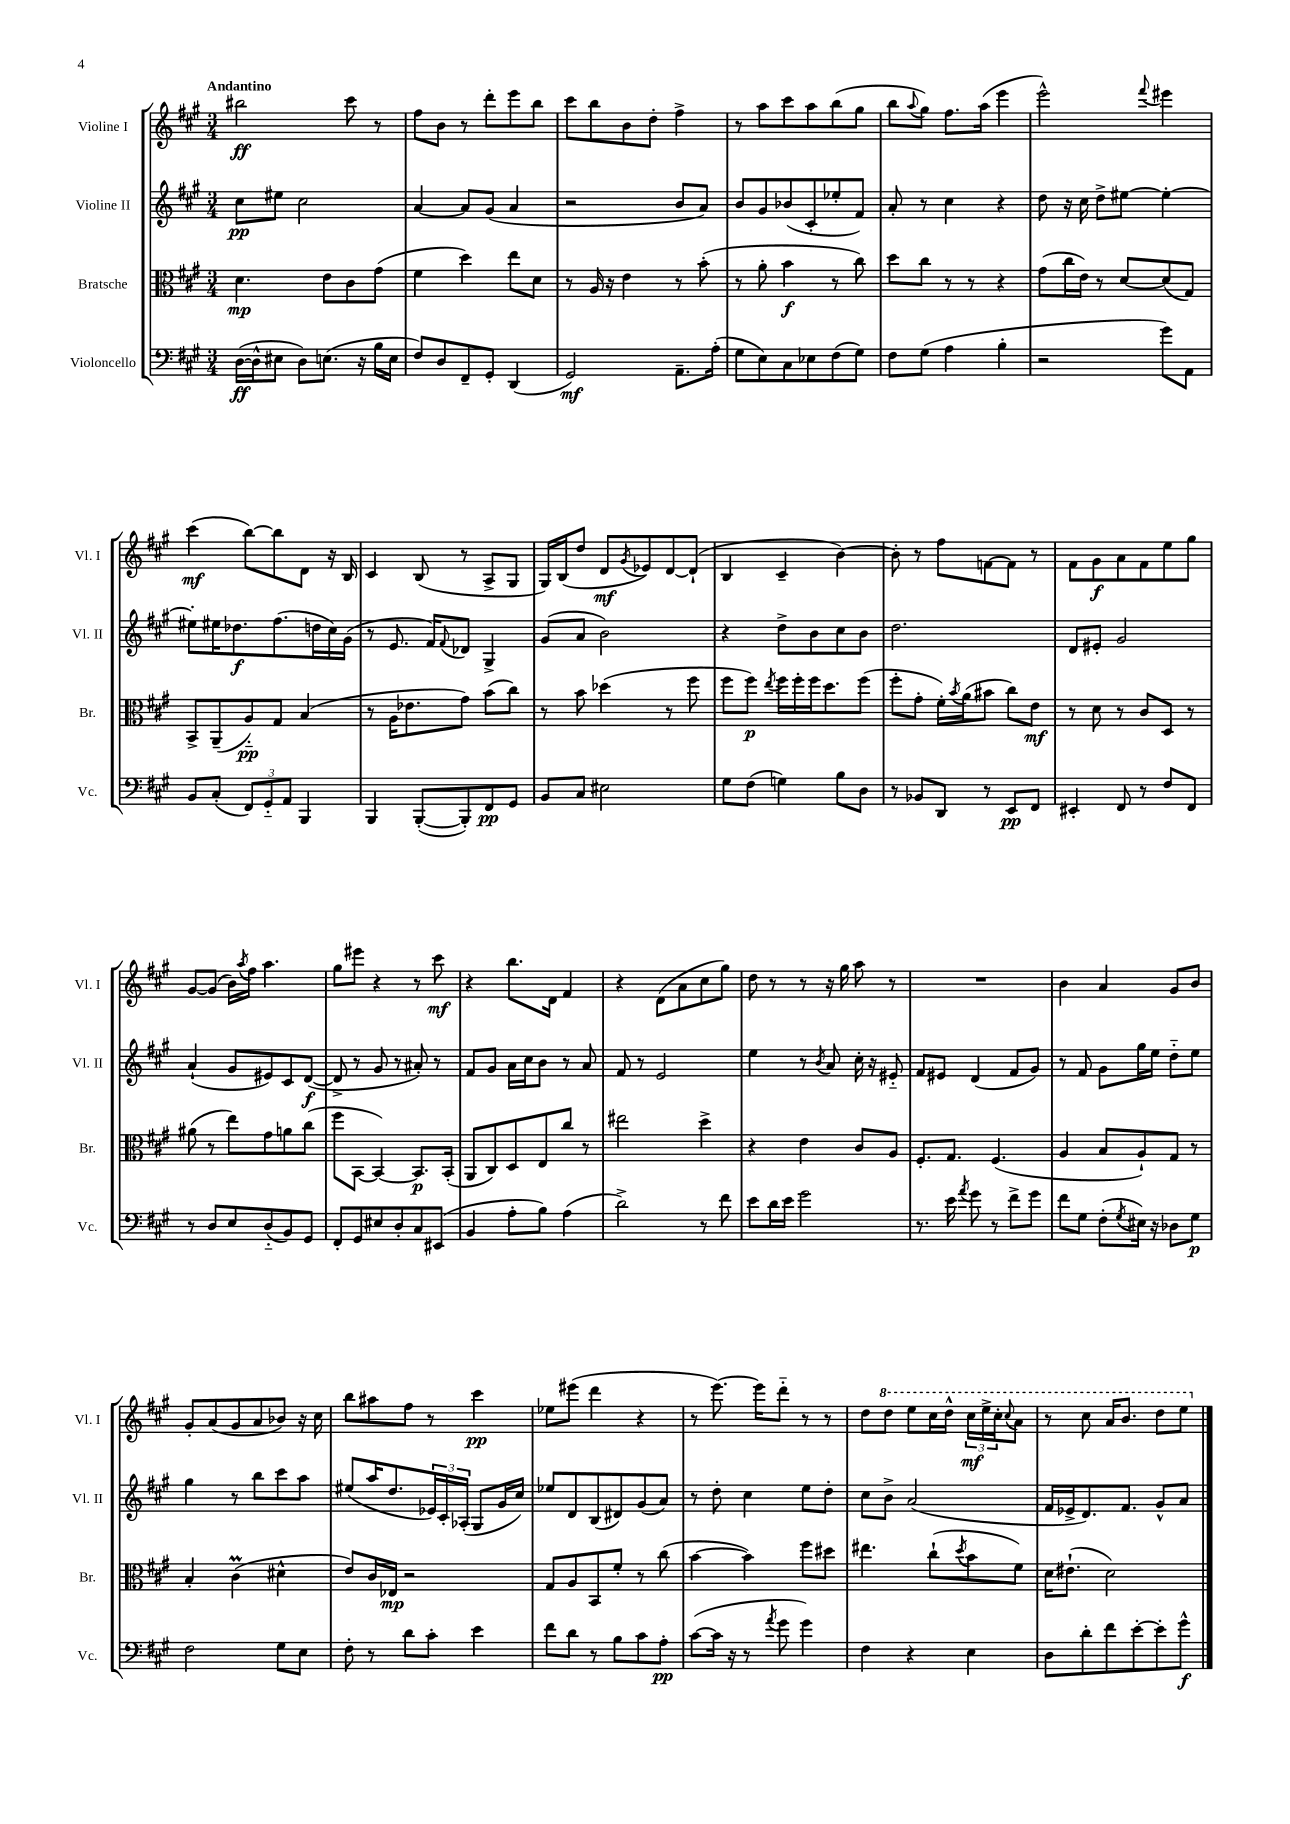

**kern	**dynam	**kern	**dynam	**kern	**dynam	**kern	**dynam
*part4	*part4	*part3	*part3	*part2	*part2	*part1	*part1
*staff4	*staff4	*staff3	*staff3	*staff2	*staff2	*staff1	*staff1
*I"Violoncello	*	*I"Bratsche	*	*I"Violine II	*	*I"Violine I	*
*I'Vc.	*	*I'Br.	*	*I'Vl. II	*	*I'Vl. I	*
*clefF4	*	*clefC3	*	*clefG2	*	*clefG2	*
*k[f#c#g#]	*	*k[f#c#g#]	*	*k[f#c#g#]	*	*k[f#c#g#]	*
*M3/4	*	*M3/4	*	*M3/4	*	*M3/4	*
=1	=1	=1	=1	=1	=1	=1	=1
!	!	!	!	!	!	!LO:TX:a:B:t=Andantino	!
([16D\LL	ff	4.d\	mp	8cc#\L	pp	2bb#X\	ff
16D^^\J]	.	.	.	.	.	.	.
8E#X\J	.	.	.	8ee#X\J	.	.	.
8D\L)	.	.	.	2cc#\	.	.	.
(8.En\J	.	8e\L	.	.	.	.	.
.	.	8c#\	.	.	.	8ccc#\	.
16r	.	.	.	.	.	.	.
16B\LL	.	(8g#\J	.	.	.	8r	.
16E\JJ	.	.	.	.	.	.	.
=2	=2	=2	=2	=2	=2	=2	=2
8F#/L)	.	4f#\	.	[4a/	.	8ff#\L	.
8D/	.	.	.	.	.	8b\J	.
8FF#~/	.	4dd\)	.	8a/L]	.	8r	.
8GG#'/J	.	.	.	(8g#/J	.	8ddd'\L	.
(4DD/	.	8ee\L	.	4a/	.	8eee\	.
.	.	8d\J	.	.	.	8bb\J	.
=3	=3	=3	=3	=3	=3	=3	=3
2GG#/)	mf	8r	.	2r	.	8ccc#\L	.
.	.	16A/	.	.	.	8bb\	.
.	.	16r	.	.	.	.	.
.	.	4e\	.	.	.	8b\	.
.	.	.	.	.	.	8dd'\J	.
8.AA~\L	.	8r	.	8b/L	.	4ff#^\	.
.	.	(8b'\	.	8a/J)	.	.	.
(16A'\Jk	.	.	.	.	.	.	.
=4	=4	=4	=4	=4	=4	=4	=4
8G#\L	.	8r	.	8b/L	.	8r	.
8E\)	.	8a'\	.	8g#/	.	8aa\L	.
8C#\	.	4b\	f	(8b-X/	.	8ccc#\	.
8E-X\	.	.	.	8c#'/	.	8aa\	.
(8F#\	.	8r	.	8ee-X'/	.	(8bb\	.
8G#\J)	.	8cc#\)	.	8f#/J)	.	8gg#\J	.
=5	=5	=5	=5	=5	=5	=5	=5
8F#\L	.	8dd\L	.	8a'/	.	8bb\L	.
.	.	.	.	.	.	8qqaa/	.
(8G#\J	.	8cc#\J	.	8r	.	8gg#\J)	.
4A\	.	8r	.	4cc#\	.	8.ff#\L	.
.	.	8r	.	.	.	.	.
.	.	.	.	.	.	(16aa\Jk	.
4B'\	.	4r	.	4r	.	4eee\	.
=6	=6	=6	=6	=6	=6	=6	=6
2r	.	(8g#\L	.	8dd\	.	2eee^^\)	.
.	.	16cc#\L	.	16r	.	.	.
.	.	16e\JJ)	.	16cc#\	.	.	.
.	.	8r	.	8dd^\L	.	.	.
.	.	[8d/L	.	[8ee#X\J	.	.	.
.	.	.	.	.	.	8qqfff#/	.
8g#\L)	.	(8d/]	.	4ee#'\_	.	4eee#X\	.
8AA\J	.	8G#/J)	.	.	.	.	.
!!LO:LB:g=z
=7	=7	=7	=7	=7	=7	=7	=7
8BB/L	.	8BB^/L	.	8ee#X'\L]	.	(4ccc#\	mf
(8C#'/J	.	(8AA~/	.	16ee#X\K	.	.	.
.	.	.	.	8.dd-X\	f	.	.
12FF#/L)	.	8A/)	pp	.	.	[8bb\L)	.
12GG#/	.	.	.	.	.	.	.
.	.	8G#/J	.	(8.ff#\	.	8bb\]	.
12AA/J	.	.	.	.	.	.	.
4BBB/	.	(4B/	.	.	.	8d\J	.
.	.	.	.	16ddn\L	.	.	.
.	.	.	.	16cc#\)	.	16r	.
.	.	.	.	(16g#\JJ	.	16B/	.
=8	=8	=8	=8	=8	=8	=8	=8
4BBB/	.	8r	.	8r	.	4c#/	.
.	.	16A\KL	.	8.e/	.	.	.
.	.	8.e-X\	.	.	.	.	.
([8BBB'/L	.	.	.	.	.	(8B/	.
.	.	.	.	16f#/KL)	.	.	.
.	.	.	.	8qqf#/	.	.	.
8BBB'/])	.	8g#\J)	.	8d-X/J	.	8r	.
8FF#/	pp	(8b\L	.	4G#^/	.	8A^/L	.
8GG#/J	.	8cc#\J)	.	.	.	8G#/J	.
=9	=9	=9	=9	=9	=9	=9	=9
8BB/L	.	8r	.	(8g#/L	.	16G#/LL)	.
.	.	.	.	.	.	(16B/J	.
8C#/J	.	8b\	.	8a/J	.	8dd/J	.
2E#X\	.	(4dd-X\	.	2b\)	.	8d/L	mf
.	.	.	.	.	.	8qg#/	.
.	.	.	.	.	.	8e-X/)	.
.	.	8r	.	.	.	[8d/	.
.	.	8ff#\	.	.	.	(8d`/J]	.
=10	=10	=10	=10	=10	=10	=10	=10
8G#\L	.	8ff#\L	.	4r	.	4B/	.
(8F#\J	.	8ff#\J)	p	.	.	.	.
.	.	8qee/	.	.	.	.	.
4Gn\)	.	16ff#\LL	.	8dd^\L	.	4c#~/	.
.	.	16ff#'\	.	.	.	.	.
.	.	16ff#\J	.	8b\	.	.	.
.	.	8.dd\	.	.	.	.	.
8B\L	.	.	.	8cc#\	.	[4b\)	.
8D\J	.	(8ff#\J	.	8b\J	.	.	.
=11	=11	=11	=11	=11	=11	=11	=11
8r	.	8ff#'\L	.	2.dd\	.	8b'\]	.
8BB-X/L	.	8g#'\J	.	.	.	8r	.
8DD/J	.	16f#'\LL)	.	.	.	8ff#\L	.
.	.	8qb/	.	.	.	.	.
.	.	(16a\J	.	.	.	.	.
8r	.	8b#X\J	.	.	.	[8fn\	.
8EE/L	pp	8cc#\L)	.	.	.	8f\J]	.
8FF#/J	.	8e\J	mf	.	.	8r	.
=12	=12	=12	=12	=12	=12	=12	=12
4EE#X'/	.	8r	.	8d/L	.	8f#\L	.
.	.	8d\	.	8e#X'/J	.	8g#\	f
8FF#/	.	8r	.	2g#/	.	8a\	.
8r	.	8c#/L	.	.	.	8f#\	.
8F#/L	.	8D/J	.	.	.	8ee\	.
8FF#/J	.	8r	.	.	.	8gg#\J	.
!!LO:LB:g=z
=13	=13	=13	=13	=13	=13	=13	=13
8r	.	(8a#X\	.	(4a`/	.	[8g#/L	.
8D/L	.	8r	.	.	.	(8g#/J]	.
8E/	.	8ee\L)	.	8g#/L	.	16b\LL)	.
.	.	.	.	.	.	8qaa/	.
.	.	.	.	.	.	16ff#\JJ	.
(8D/	.	8g#\	.	8e#X/)	.	4.aa\	.
8BB/)	.	8an\	.	8c#/	.	.	.
8GG#/J	.	(8cc#\J	.	([8d/J	f	.	.
=14	=14	=14	=14	=14	=14	=14	=14
8FF#'/L	.	8ff#\L	.	8d^/]	.	8gg#\L	.
8GG#/	.	[8BB\J	.	8r	.	8eee#X\J	.
8E#X/	.	4BB/_)	.	8g#/	.	4r	.
8D'/	.	.	.	8r	.	.	.
8C#/	.	8.BB/L]	p	8a#X'/)	.	8r	.
(8EE#X/J	.	.	.	8r	.	8ccc#\	mf
.	.	(16BB'/Jk	.	.	.	.	.
=15	=15	=15	=15	=15	=15	=15	=15
4BB/	.	8AA/L	.	8f#/L	.	4r	.
.	.	8C#/)	.	8g#/J	.	.	.
8A'\L	.	8D/	.	16a\LL	.	8.bb\L	.
.	.	.	.	16cc#\J	.	.	.
8B\J)	.	8E/	.	8b\J	.	.	.
.	.	.	.	.	.	16d\Jk	.
(4A\	.	8cc#/J	.	8r	.	4f#/	.
.	.	8r	.	8a/	.	.	.
=16	=16	=16	=16	=16	=16	=16	=16
2d^\)	.	2ee#X\	.	8f#/	.	4r	.
.	.	.	.	8r	.	.	.
.	.	.	.	2e/	.	(8d\L	.
.	.	.	.	.	.	8a\	.
8r	.	4dd^\	.	.	.	8cc#\	.
8f#\	.	.	.	.	.	8gg#\J)	.
=17	=17	=17	=17	=17	=17	=17	=17
8e\L	.	4r	.	4ee\	.	8dd\	.
16d\L	.	.	.	.	.	8r	.
16e\JJ	.	.	.	.	.	.	.
2g#\	.	4e\	.	8r	.	8r	.
.	.	.	.	8qb/	.	.	.
.	.	.	.	8a/	.	16r	.
.	.	.	.	.	.	16gg#\	.
.	.	8c#/L	.	16cc#'\	.	8aa\	.
.	.	.	.	16r	.	.	.
.	.	8A/J	.	8e#X/	.	8r	.
=18	=18	=18	=18	=18	=18	=18	=18
8.r	.	8.F#'/L	.	8f#/L	.	2.r	.
.	.	.	.	8e#X/J	.	.	.
16e\	.	8.G#/J	.	.	.	.	.
8qa/	.	.	.	.	.	.	.
8g#\	.	.	.	(4d/	.	.	.
8r	.	(4.F#/	.	.	.	.	.
8f#^\L	.	.	.	8f#/L	.	.	.
8g#\J	.	.	.	8g#/J)	.	.	.
=19	=19	=19	=19	=19	=19	=19	=19
8f#\L	.	4A/	.	8r	.	4b\	.
8G#\J	.	.	.	8f#/	.	.	.
(8F#'\L	.	8B/L	.	8g#\L	.	4a/	.
8qG#/	.	.	.	.	.	.	.
16E#X\Jk)	.	8A`/)	.	16gg#\L	.	.	.
16r	.	.	.	16ee\JJ	.	.	.
8D-X\L	.	8G#/J	.	8dd\L	.	8g#/L	.
8G#\J	p	8r	.	8ee\J	.	8b/J	.
!!LO:LB:g=z
=20	=20	=20	=20	=20	=20	=20	=20
2F#\	.	4B'/	.	4gg#\	.	8g#'/L	.
.	.	.	.	.	.	(8a/	.
.	.	(4c#m\	.	8r	.	8g#/	.
.	.	.	.	8bb\L	.	8a/	.
8G#\L	.	4d#X^^\	.	8ccc#\	.	8b-X/J)	.
8E\J	.	.	.	8aa\J	.	16r	.
.	.	.	.	.	.	16cc#\	.
=21	=21	=21	=21	=21	=21	=21	=21
8F#'\	.	8e/L)	.	(8ee#X/L	.	8bb\L	.
8r	.	16c#/L	.	16aa/K	.	8aa#X\	.
.	.	16E-X/JJ	mp	8.dd/	.	.	.
8d\L	.	2r	.	.	.	8ff#\J	.
8c#'\J	.	.	.	24e-X/L)	.	8r	.
.	.	.	.	24c#'/	.	.	.
.	.	.	.	(24A-X'/JJ	.	.	.
4e\	.	.	.	8G#/L	.	4ccc#\	pp
.	.	.	.	16g#/L	.	.	.
.	.	.	.	16cc#/JJ)	.	.	.
=22	=22	=22	=22	=22	=22	=22	=22
8f#\L	.	8G#/L	.	8ee-X/L	.	8ee-X\L	.
8d\J	.	8A/	.	8d/	.	(8eee#X\J	.
8r	.	8BB/	.	(8B/	.	4ddd\	.
8B\L	.	8f#'/J	.	8d#X/)	.	.	.
8c#\	.	8r	.	(8g#/	.	4r	.
8A'\J	pp	(8cc#\	.	8a/J)	.	.	.
=23	=23	=23	=23	=23	=23	=23	=23
([8c#\L	.	[4b\	.	8r	.	8r	.
16c#\Jk]	.	.	.	8dd'\	.	[8.eee\)	.
16r	.	.	.	.	.	.	.
8r	.	4b\])	.	4cc#\	.	.	.
.	.	.	.	.	.	16eee\KL]	.
8qa/	.	.	.	.	.	.	.
8g#\	.	.	.	.	.	8ddd\J	.
4g#\)	.	8ff#\L	.	8ee\L	.	8r	.
.	.	8dd#X\J	.	8dd'\J	.	8r	.
=24	=24	=24	=24	=24	=24	=24	=24
4F#\	.	4.ee#X\	.	8cc#\L	.	8dd\L	.
*	*	*	*	*	*	*8va	*
.	.	.	.	8b^\J	.	8ddd\J	.
4r	.	.	.	(2a/	.	8eee\L	.
.	.	(8cc#`\L	.	.	.	16ccc#\L	.
.	.	.	.	.	.	16ddd^^\JJ	.
.	.	8qdd/	.	.	.	.	.
4E\	.	8b\	.	.	.	24ccc#\LL	mf
.	.	.	.	.	.	24eee^\	.
.	.	.	.	.	.	24ccc#'\J	.
.	.	.	.	.	.	8qqccc#/	.
.	.	8f#\J)	.	.	.	8aa\J	.
=25	=25	=25	=25	=25	=25	=25	=25
8D\L	.	16d\KL	.	16f#/LL	.	8r	.
.	.	(8.e#X`\J	.	16e-X^/J	.	.	.
8d'\	.	.	.	8.d/)	.	8ccc#\	.
8f#\	.	2d\)	.	.	.	16aa/KL	.
.	.	.	.	8.f#/J	.	8.bb/J	.
[8e'\	.	.	.	.	.	.	.
8e'\]	.	.	.	8g#^^/L	.	8ddd\L	.
8g#^^\J	f	.	.	8a/J	.	8eee\J	.
*	*	*	*	*	*	*X8va	*
==	==	==	==	==	==	==	==
*-	*-	*-	*-	*-	*-	*-	*-
